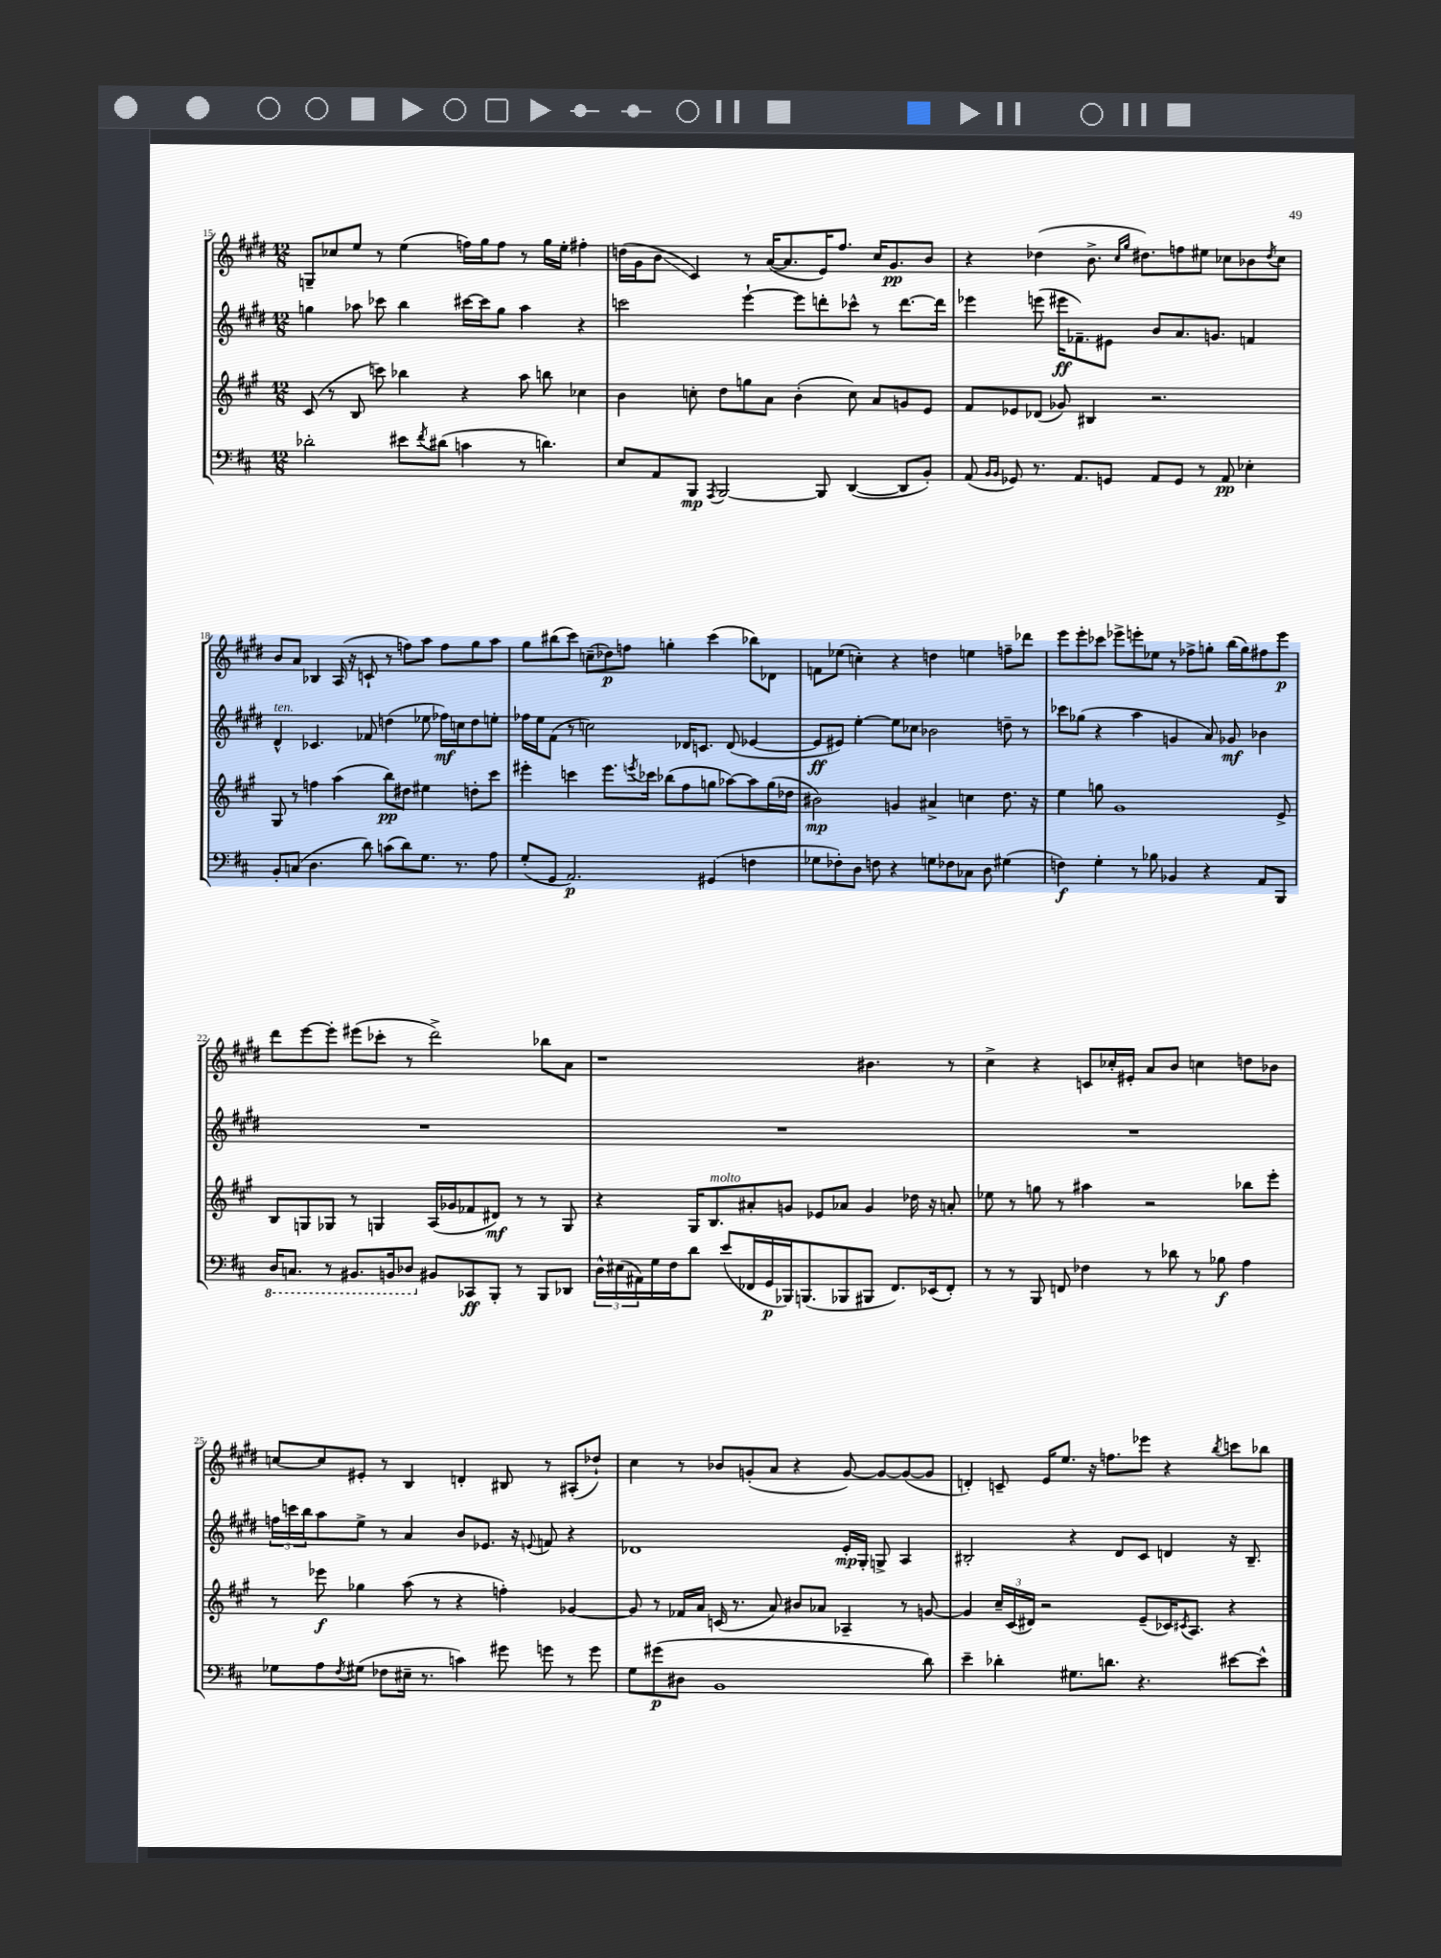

**kern	**kern	**kern	**kern
*staff4	*staff3	*staff2	*staff1
*clefF4	*clefG2	*clefG2	*clefG2
*k[f#c#]	*k[f#c#g#]	*k[f#c#g#d#]	*k[f#c#g#d#]
*M12/8	*M12/8	*M12/8	*M12/8
2d-'	(8c#	4gg	8G~
.	8r	.	8cc-
.	8B	8aa-	8ee
.	8ccc)	8ccc-	8r
8e#	4bb-	4bb	(4ee
8qf#	.	.	.
(8d#	.	.	.
4c	4r	[16ccc#	16ff)
.	.	16ccc#]	16gg#
.	.	8gg	8ff
8r	8aa	4aa-	8r
4.d)	8bb	.	16gg#
.	.	.	16ee'
.	4cc-	4r	4ff#'
=	=	=	=
8E	4b	2ccc	(16dd
.	.	.	16g#
8AA	.	.	8b
8BBB	8cc'	.	4c#)
8qAAA	.	.	.
[2BBB	8dd	.	.
.	8gg	[4eee`	8r
.	8a	.	([16a
.	.	.	8.a]
.	(4b'	8eee]	.
8BBB]	.	8ddd'	16e)
.	.	.	8.ff#
([4DD	8cc)	8ccc-^^	.
.	8a	8r	16cc#
.	.	.	8.g#
8DD]	8g	[8.ddd	.
8BB')	8e	.	8b
.	.	16ddd]	.
=	=	=	=
(8AA	8f#	4eee-	4r
16qqBB	.	.	.
16qqBB	.	.	.
8GG-)	8e-	.	.
8.r	(8d-	(8eee	(4dd-
.	8g-)	16eee#	.
8.AA	.	8.f-~)	.
.	4B#	.	8.b^
8GG	.	8e#	.
.	.	.	16qqcc#
.	.	.	16qqgg#
.	.	.	8.dd#)
8AA	2.r	8b	.
8GG	.	8.a	8ff
8r	.	.	8ee#
.	.	8.g	.
8AA	.	.	8cc-
4E-'	.	4f	8b-
.	.	.	8qdd#
.	.	.	8cc-
=	=	=	=
8BB'	8G#	4d#^^	8b
(8C	8r	.	8a
4.D	4ff	4.c-	4B-
.	(4aa	.	(16A
.	.	.	16r
8d)	.	8f-	8c`
(8c	8bb)	(4dd	8r
8d)	8dd#	.	8ff)
8.G	4ee#	8ee-	8aa
.	.	16ff-)	8ff
8.r	.	16cc	.
.	8dd'	8dd	8gg#
8A	8ccc#	8ee'	8aa
=	=	=	=
(8G'	4eee#'	16ff-	8gg#
.	.	16ee	.
8GG	.	(8f#	(8bb#
2.AA)	4ccc	8r	8ccc#)
.	.	2cc)	(8cc~
.	8.eee#	.	8dd-)
.	.	.	8ff
.	8qeee	.	.
.	16ccc-	.	.
.	(8bb-	.	4gg'
.	8ff#	16d-	.
.	.	8.c	.
(4GG#	8gg	.	(4ccc#
.	[8aa-)	(8d-	.
4F	8aa-]	[4e-	8bb-)
.	(16gg	.	8d-
.	16dd-	.	.
=	=	=	=
8G-	2b#)	8e-]	8f
8F-')	.	8e#)	(8ee-
8D	.	[4ee'	4cc')
8F	.	.	.
4r	4g	8ee]	4r
.	.	8cc-	.
8G	4a#^	2b-	4dd
8F-	.	.	.
8C-	4cc	.	4ee
8D	.	.	.
(4G#	8.dd	8dd~	8ff~
.	.	8r	8ddd-
.	16r	.	.
=	=	=	=
4F)	4ee	8ccc-	8eee
.	.	(8gg-	8eee'
4G'	8gg	4r	8ccc-
.	1g#	.	8eee-^
8r	.	4aa	8eee'
8B-	.	.	8ee-
4BB-	.	4g	8r
.	.	.	8ff-^
4r	.	8a)	8gg'
.	.	8g-	(16bb
.	.	.	16gg)
8AA	.	4b-	8ff#
8BBB	8e^	.	8eee
=	=	=	=
16DD	8B	1.r	8ddd#
8.CC	.	.	.
.	8G	.	[8eee
8r	8G-	.	8eee']
8.BBB#	8r	.	(8eee#
.	4G	.	8ccc-'
16BBB	.	.	.
8DD-	.	.	8r
8BB#	(16A	.	2ddd#^)
.	16g-	.	.
8CC-	8f-	.	.
8BBB'	8d#)	.	.
8r	8r	.	.
8BBB	8r	.	8bb-
8DD-	8G	.	8a
=	=	=	=
24D^^	4r	1.r	1r
(24E#	.	.	.
24AA#)	.	.	.
16G	.	.	.
16F#	.	.	.
8d	16G#	.	.
.	8.B	.	.
(8e	.	.	.
16FF-	8a#'	.	.
16GG	.	.	.
16BBB-)	8g	.	.
(8.BBB	.	.	.
.	8e-	.	.
8BBB-	8a-	.	.
8BBB#	4g	.	4.b#
8.FF-)	.	.	.
.	16dd-	.	.
(16EE-	16r	.	.
8FF-')	8a'	.	8r
=	=	=	=
8r	8ee-	1.r	4cc#^
8r	8r	.	.
8BBB	8gg	.	4r
8FF	8r	.	.
4F-	4aa#	.	8c
.	.	.	16cc-'
.	.	.	16e#'
8r	2r	.	8a
8d-	.	.	8b
8r	.	.	4cc
8B-	.	.	.
4A	8bb-	.	8dd
.	8eee'	.	8b-
=	=	=	=
8G-	8r	24ff	[8cc
.	.	24ccc	.
.	.	24bb	.
8A	8eee-	8aa	8cc]
8qF#	.	.	.
(8G#	4gg-	8ee^	8e#'
8F-	.	8r	8r
16E#~	(8aa	4a	4B
8.r	.	.	.
.	8r	.	.
4c)	4r	8b	4d'
.	.	8.e-	.
8g#	4ff')	.	8B#
.	.	16r	.
.	.	8qqe	.
8g	.	8f	8r
8r	[4g-	4r	(8A#'
8g	.	.	8dd-`)
=	=	=	=
8G	8g-]	1d-	4cc#
(8g#	8r	.	.
8D#	16f-	.	8r
.	16a	.	.
1BB	(16c	.	8b-
.	8.r	.	.
.	.	.	(8g'
.	8a)	.	8a
.	8b#	.	4r
.	8a-	.	.
.	4A-~	16e'	[8g)
.	.	16G#'	.
.	.	8G^	8g_
.	8r	4A	(8g_
8d)	[8g	.	8g]
=	=	=	=
4e~	4g]	2B#'	4d')
4d-'	24cc#~	.	8c~
.	(24c#	.	.
.	24d#)	.	.
.	2r	.	16e
.	.	.	8.ee
8.G#	.	4r	.
.	.	.	16r
8.d	.	.	8.ff
.	.	8d#	.
4.r	(8e~	8c#	8eee-
.	16c-)	4d	4r
.	8qc#	.	.
.	8.A	.	.
.	.	.	8qbb
[8e#	4r	16r	8ccc
.	.	8.B#~	.
8e#^^]	.	.	8bb-
==	==	==	==
*-	*-	*-	*-
